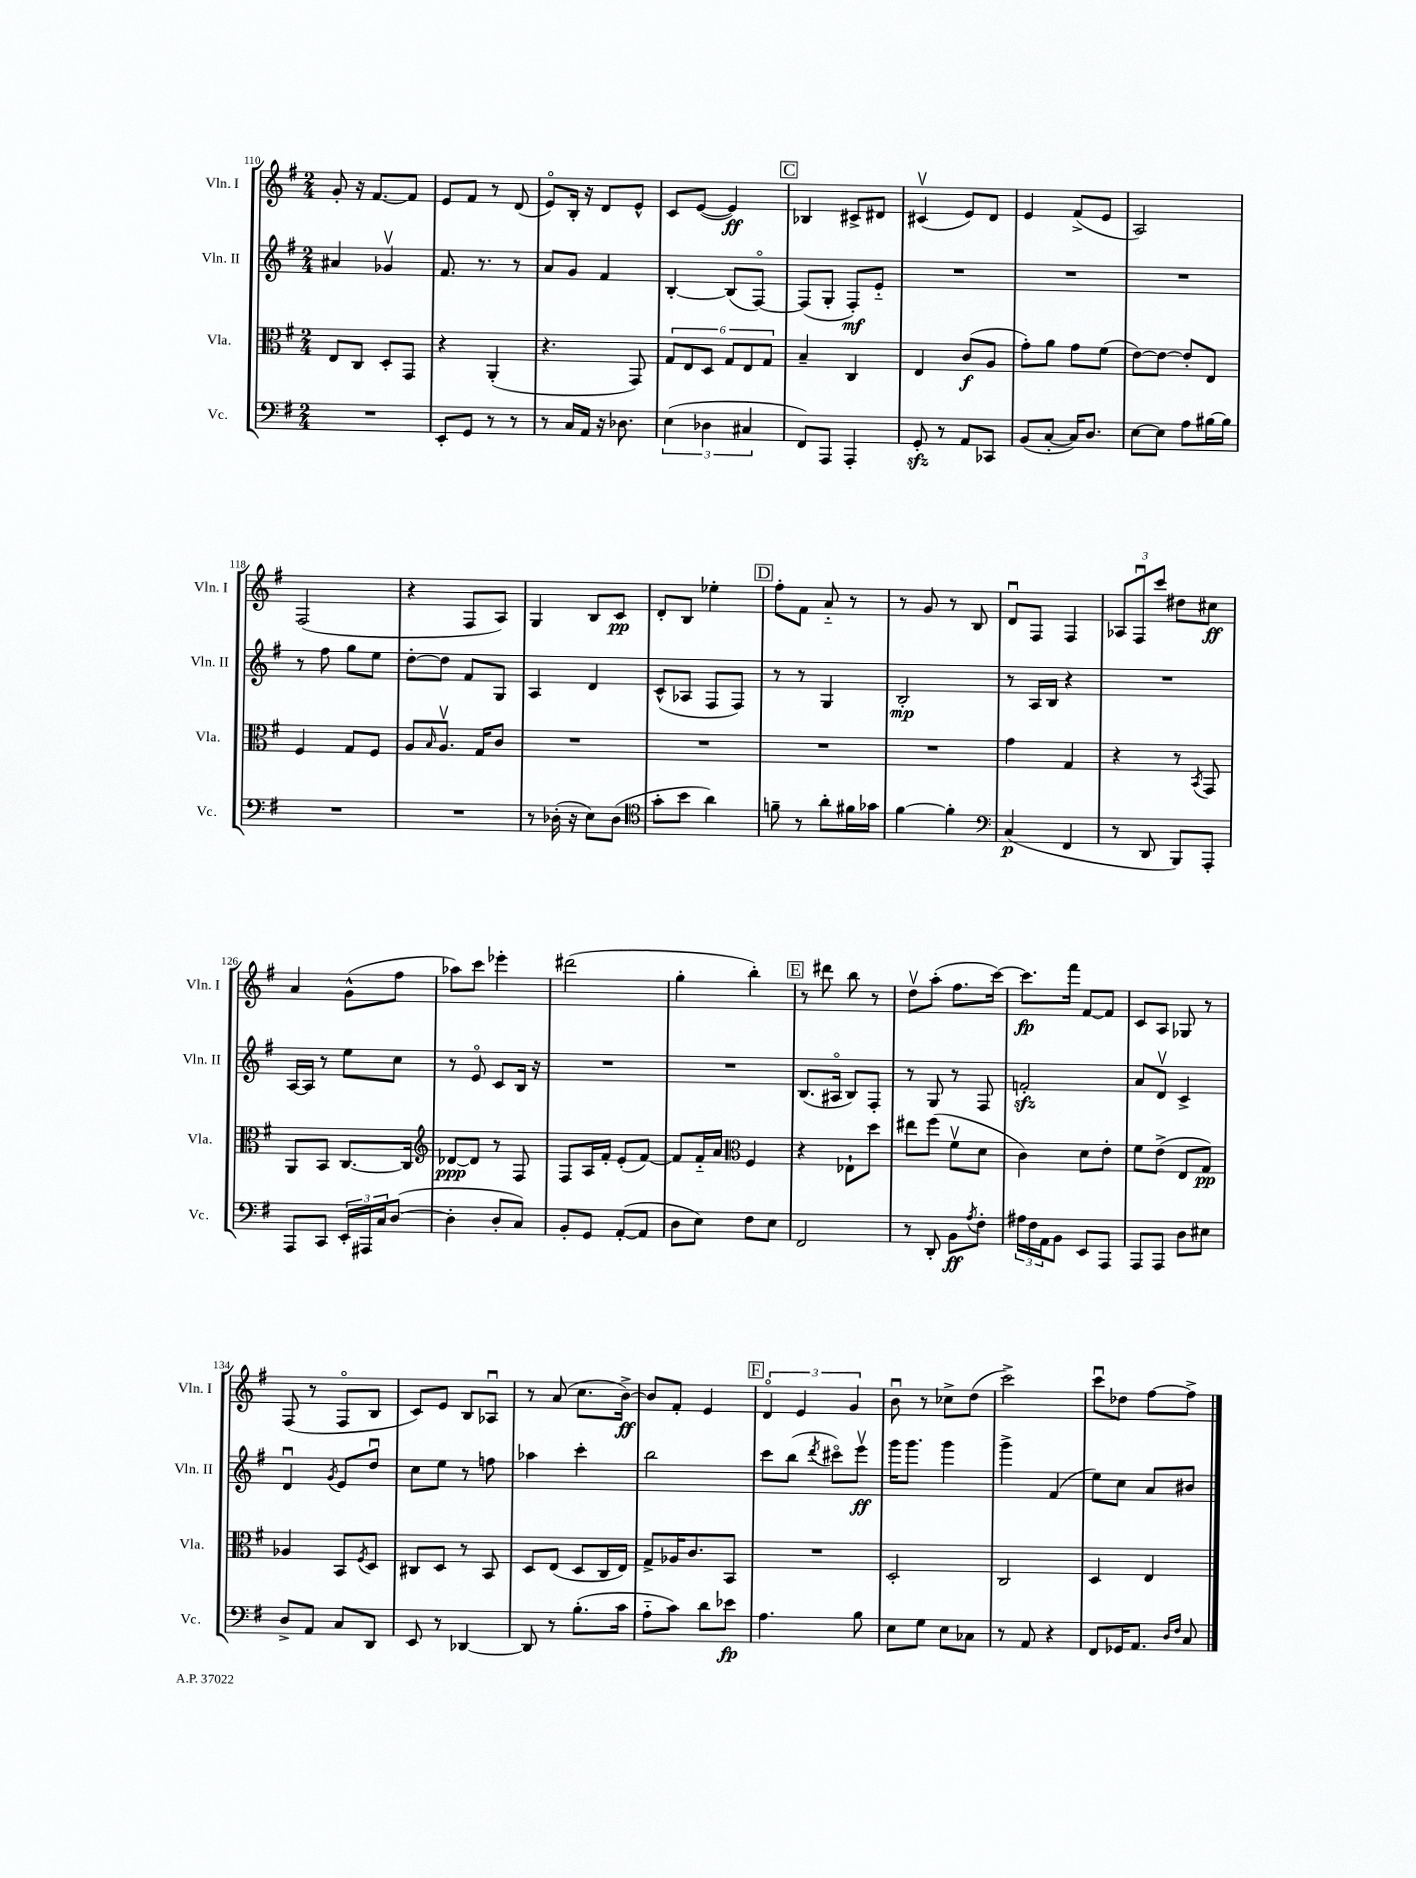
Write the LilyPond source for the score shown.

<<
\new StaffGroup <<
\new Staff = "s0" \with { instrumentName = "Vln. I" shortInstrumentName = "Vln. I" } {
    \clef treble \key g \major \numericTimeSignature \time 2/4
    g'8-. r16 fis'8.~ fis'8 |
    e'8 fis'8 r8 d'8( |
    e'8\flageolet) b16-. r16 d'8 e'8-^ |
    c'8 e'8~( e'4\ff) |
    \mark \markup { \box "C" } bes4 cis'8-> dis'8 |
    cis'4\upbow( e'8) d'8 |
    e'4 fis'8->( e'8 |
    a2) |
    fis2( |
    r4 fis8 a8) |
    g4 b8 c'8\pp |
    d'8-. b8 ees''4-. |
    \mark \markup { \box "D" } fis''8-. fis'8 a'8-_ r8 |
    r8 g'8 r8 b8 |
    d'8\downbow fis8 fis4 |
    \tuplet 3/2 { aes8 fis8\downbow c'''8 } dis''8 cis''8\ff |
    a'4 g'8-^( fis''8 |
    aes''8) c'''8 ees'''4-. |
    dis'''2( |
    g''4-. b''4-.) |
    \mark \markup { \box "E" } r8 dis'''8 b''8 r8 |
    d''8\upbow a''8-.( fis''8. c'''16~) |
    c'''8.\fp fis'''16 fis'8~ fis'8 |
    c'8 a8 ges8 r8 |
    fis8( r8 fis8\flageolet b8 |
    c'8) e'8 b8 aes8\downbow |
    r8 a'8( c''8. b'16~->\ff) |
    b'8 fis'8-. e'4 |
    \mark \markup { \box "F" } \tuplet 3/2 { d'4\flageolet e'4 g'4 } |
    b'8\downbow r8 ces''8-> d''8( |
    c'''2->) |
    c'''8\downbow des''8 fis''8~ fis''8-> \bar "|." |
}
\new Staff = "s1" \with { instrumentName = "Vln. II" shortInstrumentName = "Vln. II" } {
    \clef treble \key g \major \numericTimeSignature \time 2/4
    ais'4 ges'4\upbow |
    fis'8. r8. r8 |
    a'8 g'8 fis'4 |
    b4~-. b8( fis8~\flageolet) |
    \mark \markup { \box "C" } fis8( g8-. fis8-.\mf) e'8-_ |
    R2 |
    R2 |
    R2 |
    r8 fis''8 g''8 e''8 |
    d''8~-. d''8 fis'8 g8 |
    a4 d'4 |
    c'8-^( aes8 fis8 fis8) |
    \mark \markup { \box "D" } r8 r8 g4 |
    b2-.\mp |
    r8 a16 b16 r4 |
    R2 |
    a16~ a16 r8 e''8 c''8 |
    r8 e'8\flageolet c'8 b16 r16 |
    R2 |
    R2 |
    \mark \markup { \box "E" } b8.( ais16\flageolet b8) fis8-. |
    r8 g8 r8 fis8 |
    f'2-.\sfz |
    a'8 d'8\upbow c'4-> |
    d'4\downbow \acciaccatura { g'8 } e'8 d''8\downbow |
    c''8 e''8 r8 f''8 |
    aes''4 c'''4-. |
    b''2 |
    \mark \markup { \box "F" } c'''8 b''8( \acciaccatura { d'''8 } cis'''8\flageolet) e'''8\upbow\ff |
    g'''16 g'''8. g'''4 |
    g'''4-> fis'4( |
    e''8) c''8 a'8 bis'8 \bar "|." |
}
\new Staff = "s2" \with { instrumentName = "Vla." shortInstrumentName = "Vla." } {
    \clef alto \key g \major \numericTimeSignature \time 2/4
    e8 c8 d8-. g,8 |
    r4 a,4-.( |
    r4. g,8) |
    \tuplet 6/4 { g8 e8 d8 g8 e8 g8 } |
    \mark \markup { \box "C" } b4-- c4 |
    e4 c'8\f( a8 |
    g'8-.) a'8 g'8 fis'8( |
    e'8~) e'8~ e'8-. e8 |
    fis4 g8 fis8 |
    a8 \grace { b16 } a8.\upbow g16 c'8 |
    R2 |
    R2 |
    \mark \markup { \box "D" } R2 |
    R2 |
    g'4 g4 |
    r4 r8 \acciaccatura { b,8 } g,8 |
    a,8 b,8 c8.~ c16 |
    \clef treble des'8~\ppp des'8 r8 fis8 |
    fis8 a16 fis'16-. e'8-.( fis'8~) |
    fis'8 fis'16-_ a'16 \clef alto fis4 |
    \mark \markup { \box "E" } r4 ees8-! d''8 |
    eis''8 fis''8( fis'8\upbow d'8 |
    c'4) d'8 e'8-. |
    fis'8 e'8->( e8 g8\pp) |
    aes4 b,8 \acciaccatura { fis8 } d8 |
    cis8 d8 r8 b,8 |
    d8 e8( d8 c16 e16) |
    g8-> aes16 c'8. b,8 |
    \mark \markup { \box "F" } R2 |
    d2-. |
    c2 |
    d4 e4 \bar "|." |
}
\new Staff = "s3" \with { instrumentName = "Vc." shortInstrumentName = "Vc." } {
    \clef bass \key g \major \numericTimeSignature \time 2/4
    R2 |
    e,8-. g,8 r8 r8 |
    r8 c16 a,16 r16 des8. |
    \tuplet 3/2 { e4( des4 cis4 } |
    \mark \markup { \box "C" } fis,8) a,,8 a,,4-. |
    g,8-.\sfz r8 a,8 ces,8 |
    b,8( c8~-. c16) d8. |
    e8~ e8 a8 bis16~ bis16 |
    R2 |
    R2 |
    r8 des16-.( r16 e8) des8( |
    \clef tenor g'8-. b'8 a'4) |
    \mark \markup { \box "D" } f'8-- r8 a'8-. fis'16 ges'16 |
    fis'4~ fis'4-. |
    \clef bass c4\p( fis,4 |
    r8 d,8 b,,8) a,,8-. |
    a,,8 c,8 \tuplet 3/2 { e,16-. ais,,16 c16 } d8~( |
    d4-. d8-. c8) |
    b,8-. g,8 a,8~-.( a,8 |
    d8 e8) fis8 e8 |
    \mark \markup { \box "E" } fis,2 |
    r8 d,8-. b,8\ff \acciaccatura { a8 } fis8-. |
    \tuplet 3/2 { ais16 fis16 a,16 } b,8 e,8 a,,8 |
    a,,8 a,,8 d8 eis8 |
    d8-> a,8 c8 d,8 |
    e,8 r8 des,4~ |
    des,8 r8 b8.-.( c'16 |
    a8-_ c'8) d'8 ees'8\fp |
    \mark \markup { \box "F" } a4. b8 |
    e8 g8 e8 ces8 |
    r8 a,8 r4 |
    fis,8 ges,16 a,8. \grace { d16 fis16 } c8 \bar "|." |
}
>>
>>
\layout { \context { \Score currentBarNumber = #110 } }
